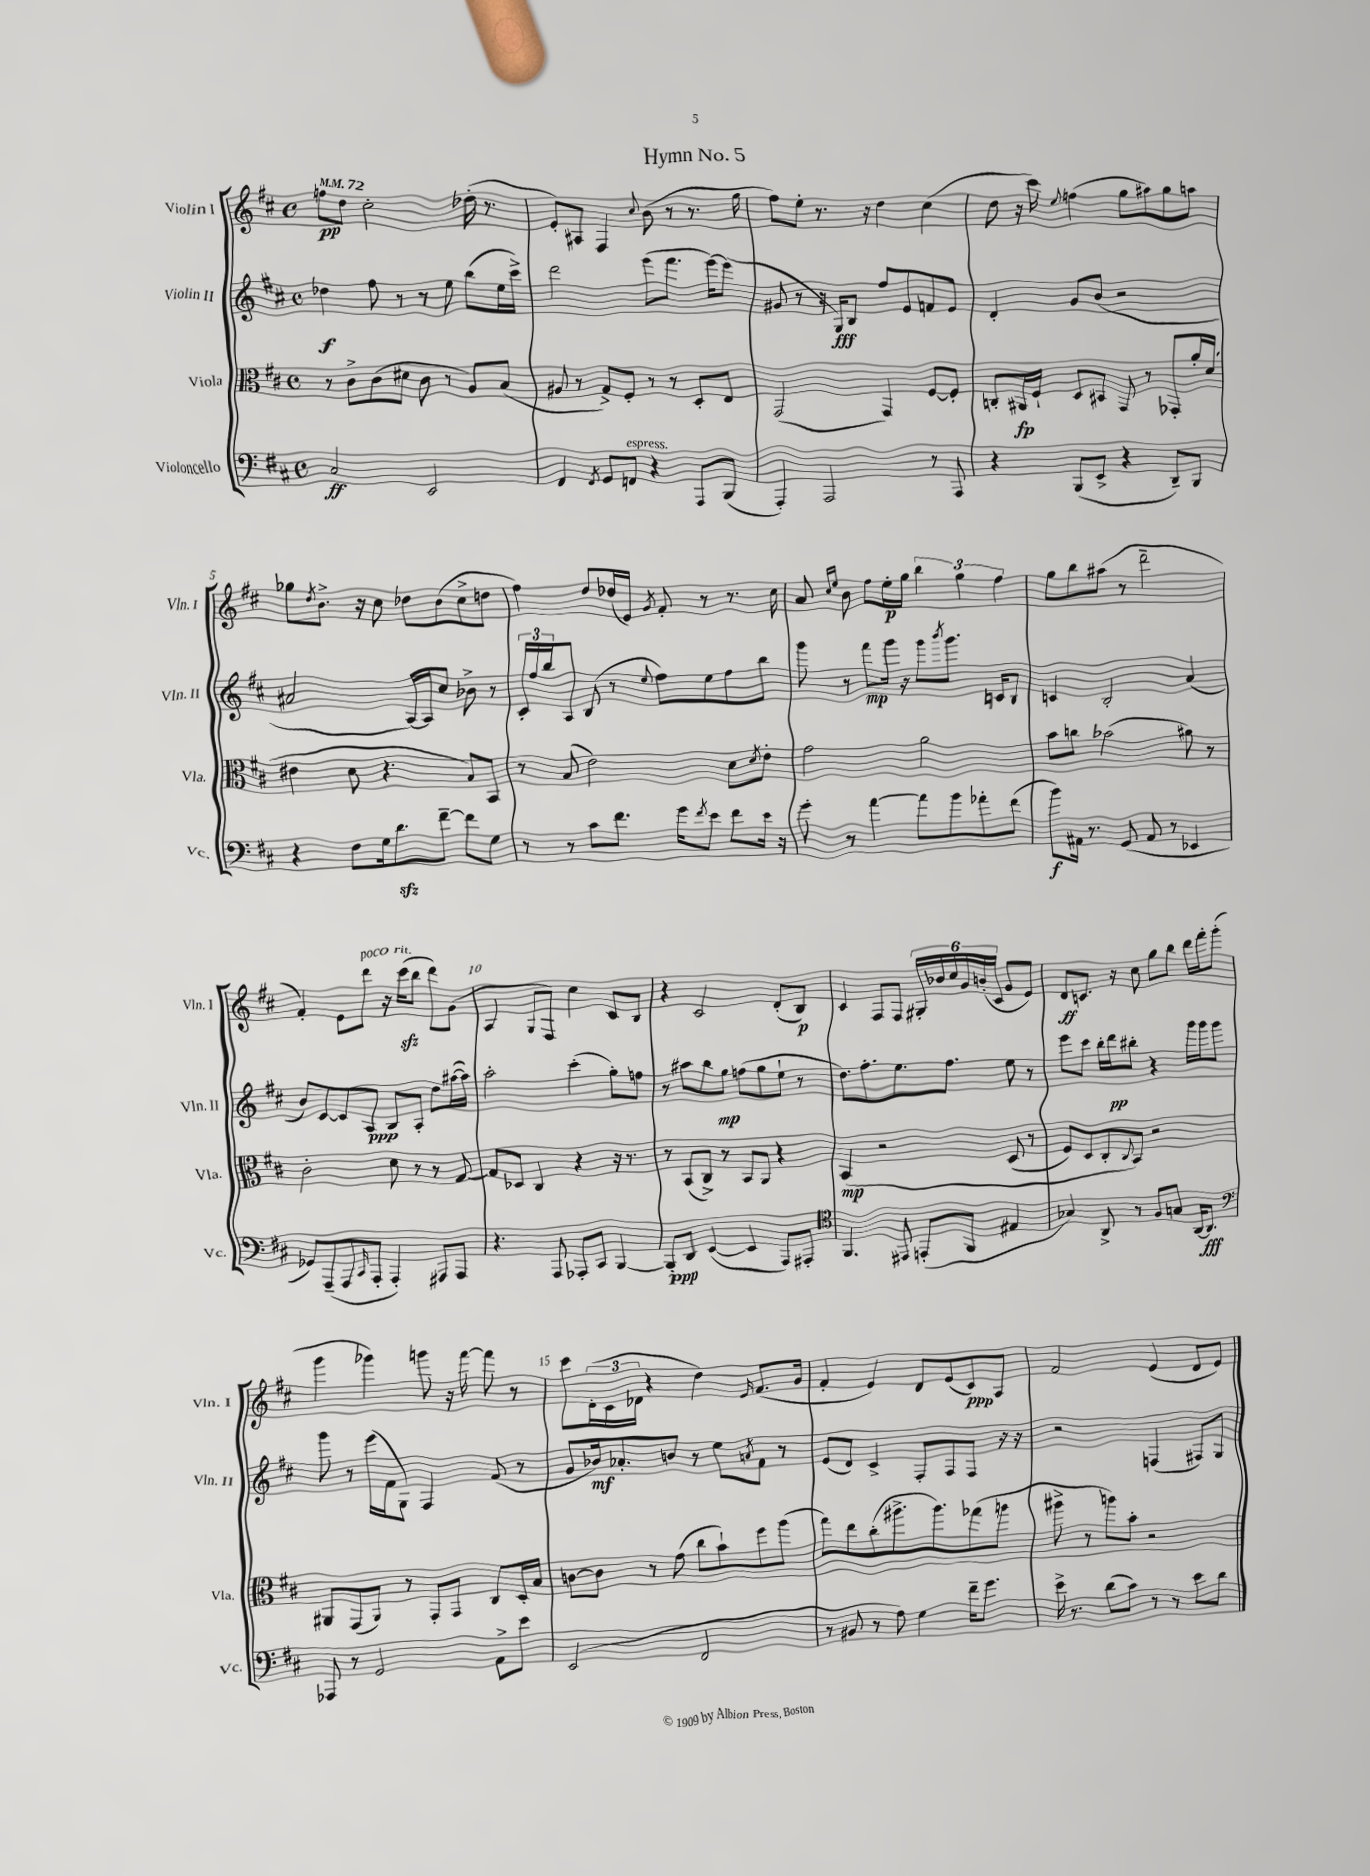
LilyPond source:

\header { title = "Hymn No. 5" }
<<
\new StaffGroup <<
\new Staff = "s0" \with { instrumentName = "Violin I" shortInstrumentName = "Vln. I" } {
    \clef treble \key d \major \defaultTimeSignature \time 4/4 \tempo 4 = 72
    f''8\pp d''8 cis''2-. des''16-.( r8. |
    e'8-.) ais8 fis4 \appoggiatura { cis''8 } b'8( r8 r8. g''16 |
    fis''8) e''8-. r8. r16 d''4 cis''4( |
    d''8 r16 cis'''16) \appoggiatura { e''8 } f''4( g''8 ais''8) g''8 a''8 |
    ges''8 \acciaccatura { d''8 } b'8.-> r16 cis''8 des''8 b'8( cis''8-> d''8 |
    fis''4) d''8 des''16( e'16) \acciaccatura { g'8 } fis'8-. r8 r8. cis''16 |
    a'8 \grace { cis''16 e''16 } b'8 fis''8 e''16-.\p g''16 \tuplet 3/2 { b''4 g''4 fis''4 } |
    g''8 b''8 ais''8( r8 d'''2-- |
    fis'4-.) e'8 d'''8^\markup { \italic "poco rit." } r16 cis'''16\sfz( b''8 d'''8) g'8( |
    a4 g8 fis8) cis''4 cis'8 b8 |
    r4 cis'2 d'8-.( b8\p) |
    cis'4 fis8 fis8 \tuplet 6/4 { gis16-. bes'16 cis''16 g'16 b'16-.( cis'16 } g'8 e'8) |
    d'8\ff c'8. r16 cis''8 g''8 b''8 d'''16 fis'''16-. g'''8-.( |
    g'''4 ges'''4) g'''8 r16 fis'''16~ fis'''8 r8 |
    cis'''8 \tuplet 3/2 { d'16-.( cis'16 des'16 } r4 d''4) \grace { e'16 } fis'8.( g'16 |
    fis'4-. e'4) d'8 e'8( cis'8\ppp) a8 |
    fis'2 e'4( d'8 e'8) \bar "|." |
}
\new Staff = "s1" \with { instrumentName = "Violin II" shortInstrumentName = "Vln. II" } {
    \clef treble \key d \major \defaultTimeSignature \time 4/4
    des''4\f fis''8 r8 r8 e''8 b''8( e''16 cis'''16->) |
    d'''2 e'''8( fis'''8. e'''16~) e'''8( |
    gis'8 r8 r16 g16\fff) b8 fis''8 e'8 f'8 e'8 |
    d'4-. g'8 b'8( r2 |
    ais'2 a16~) a16 cis''8 bes'8-> r8 |
    \tuplet 3/2 { cis'16-. fis''16 b''16 } a8 b8( r8 \appoggiatura { e''8 } fis''8) e''8 fis''8 b''8 |
    g'''8 r8 fis'''8\mp g'''16 r16 g'''8 \acciaccatura { b'''8 } g'''8. c'16 b8 |
    c'4 b2-. a'4( |
    b'8) cis'8~ cis'8 a8\ppp b8 a8-. d''8 ais''16~( ais''16) |
    a''2-. cis'''4-.( g''8-.) f''8 |
    r8 ais''8 b''8 g''8\mp f''8( g''8 e''8-! r8 |
    d''8.) fis''8.-. e''8. fis''8. e''8 r8 |
    e'''8 cis'''8 b''16-. d'''16\pp bis''8-. r4 g'''16 g'''16 g'''8 |
    g'''8 r8 e'''16( fis'16 g8) fis4 fis'8( r8 |
    g'8 bes'16\mf) aes'8.-. b'8 r8 e''8 \acciaccatura { a'8 } fis'8 r8 |
    e'8( d'8) cis'4-> fis8-. fis8 fis8 r16 r16 |
    r2 f4( fis8) g8 \bar "|." |
}
\new Staff = "s2" \with { instrumentName = "Viola" shortInstrumentName = "Vla." } {
    \clef alto \key d \major \defaultTimeSignature \time 4/4
    r8 cis'8-> cis'8( dis'8 cis'8 r8 a8) b8( |
    ais8 r8 g8->) fis8-. r8 r8 d8-. e8 |
    g,2( g,4) fis8~ fis8-. |
    c8-. ais,16\fp fis16-! d8 bis,8 g,8 r8 ges,8-. a'16-. d'16( |
    eis'4 d'8 r4. b8) b,8 |
    r8 b8( e'2) d'8 \acciaccatura { d'8 } e'8-. |
    g'2 a'2 |
    b'8 c''8 bes'2( ais'8) r8 |
    cis'2-. d'8 r8 r8 g8~ |
    g8 des8 cis4 r4 r16 r8. |
    r8 b,8( cis8->) r8 b,8 a,8 r4 |
    b,4\mp\( r2 d8( r8 |
    fis8) d8 cis8-. \appoggiatura { cis8 } b,8\) r2 |
    ais,8 g,8( ais,8) r8 g,8-. g,8 cis8 d16-. b16 |
    c'8~ c'8 r8 g'8( cis''8 b'8-!) fis''8 a''8( |
    g''8) e''8 cis''8-.( ais''8.-> ais''8.) ges''8( a''8 |
    ais''8-> r8 a''8) b'8-. r2 \bar "|." |
}
\new Staff = "s3" \with { instrumentName = "Violoncello" shortInstrumentName = "Vc." } {
    \clef bass \key d \major \defaultTimeSignature \time 4/4
    cis2\ff e,2 |
    fis,4 \acciaccatura { fis,8 } g,8 f,8^\markup { \italic "espress." } r4 a,,8 b,,8( |
    a,,4-.) a,,2 r8 a,,8 |
    r4 b,,8( e,8-> r4 d,8--) b,,8 |
    r4 fis8 g16 d'8.\sfz fis'8~-- fis'8 g8 |
    r8 r8 cis'8 fis'8. g'16 \acciaccatura { fis'8 } e'8 fis'8 e'16 r16 |
    g'8-. r8 a'4~ a'8 b'8 aes'8-. fis'8( |
    b'8\f) ais,16 r8. g,8( ais,8 r8 ees,4 |
    ges,8) a,,8--( a,,8 \grace { cis,16 } a,,8-. a,,4-.) ais,,8 ais,,8 |
    r4. a,,8 aes,,8-. cis,8 b,,4~ |
    b,,8-.\ppp d,8 e,4~( e,4 a,,8) ais,,8-. |
    \clef tenor fis,4. eis,8 e,8-.( fis,8 eis4 |
    ges4) a,8-> r8 fis8 g8 a,16~ a,8.\fff |
    \clef bass aes,,8 r8 g,2 a,8-> e'8 |
    e,2( fis,2 |
    r8 bis,8 r8 a8) g4 fis'16-- g'8. |
    e'16-> r8. d'8( cis'8) r8 r8 e'8 d'8 \bar "|." |
}
>>
>>
\layout { \context { \Score \override BarNumber.break-visibility = ##(#f #t #t) barNumberVisibility = #(every-nth-bar-number-visible 5) } }
